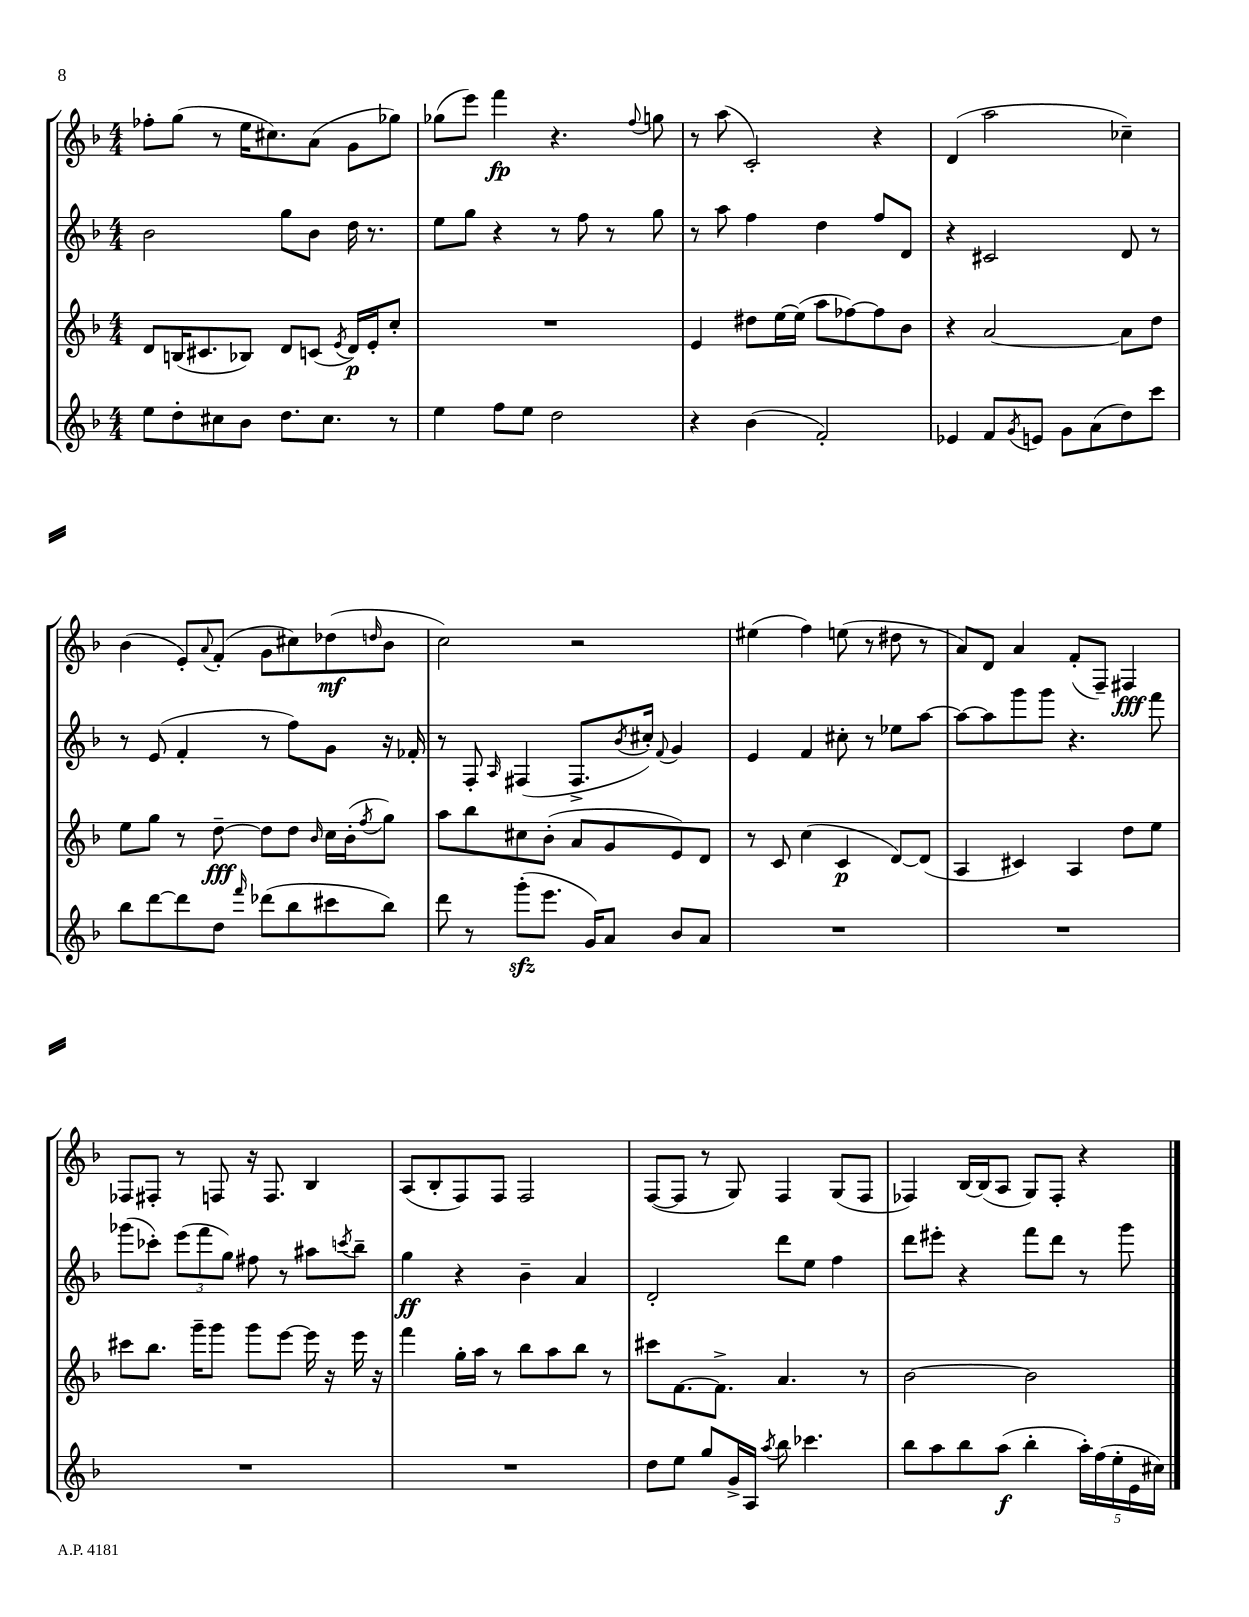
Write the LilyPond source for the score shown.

<<
\new StaffGroup <<
\new Staff = "s0" {
    \clef treble \key f \major \numericTimeSignature \time 4/4
    fes''8-. g''8( r8 e''16 cis''8.) a'8( g'8 ges''8) |
    ges''8( e'''8) f'''4\fp r4. \appoggiatura { f''8 } g''8 |
    r8 a''8( c'2-.) r4 |
    d'4( a''2 ces''4--) |
    bes'4( e'8-.) \appoggiatura { a'8 } f'8-.( g'8 cis''8) des''8\mf( \grace { d''16 } bes'8 |
    c''2) r2 |
    eis''4( f''4) e''8( r8 dis''8 r8 |
    a'8) d'8 a'4 f'8-.( f8--) fis4\fff |
    fes8 fis8-. r8 f8 r16 f8. bes4 |
    a8( bes8-. f8) f8 f2 |
    f8~( f8 r8 g8) f4 g8( f8 |
    fes4) bes16~ bes16( a8 g8) fes8-. r4 \bar "|." |
}
\new Staff = "s1" {
    \clef treble \key f \major \numericTimeSignature \time 4/4
    bes'2 g''8 bes'8 d''16 r8. |
    e''8 g''8 r4 r8 f''8 r8 g''8 |
    r8 a''8 f''4 d''4 f''8 d'8 |
    r4 cis'2 d'8 r8 |
    r8 e'8( f'4-. r8 f''8) g'8 r16 fes'16-. |
    r8 f8-. \grace { a16 } fis4( fis8.-> \acciaccatura { bes'8 } cis''16-.) \appoggiatura { f'8 } g'4 |
    e'4 f'4 cis''8-. r8 ees''8 a''8~ |
    a''8~ a''8 g'''8 g'''8 r4. f'''8 |
    ges'''8( ces'''8-.) \tuplet 3/2 { e'''8( f'''8 g''8) } fis''8 r8 ais''8 \acciaccatura { c'''8 } bes''8-- |
    g''4\ff r4 bes'4-- a'4 |
    d'2-. d'''8 e''8 f''4 |
    d'''8 eis'''8-. r4 f'''8 d'''8 r8 g'''8 \bar "|." |
}
\new Staff = "s2" {
    \clef treble \key f \major \numericTimeSignature \time 4/4
    d'8 b16( cis'8. bes8) d'8 c'8( \acciaccatura { e'8 } d'16\p) e'16-. c''8-. |
    R1 |
    e'4 dis''8 e''16~ e''16( a''8 fes''8~) fes''8 bes'8 |
    r4 a'2~ a'8 d''8 |
    e''8 g''8 r8 d''8~--\fff d''8 d''8 \grace { bes'16 } c''16 bes'16-.( \acciaccatura { f''8 } g''8) |
    a''8 bes''8 cis''8 bes'8-.( a'8 g'8 e'8) d'8 |
    r8 c'8 c''4( c'4\p d'8~) d'8( |
    a4 cis'4) a4 d''8 e''8 |
    cis'''8 bes''8. g'''16-- g'''8 g'''8 e'''8~ e'''16 r16 e'''16 r16 |
    f'''4 g''16-. a''16 r8 bes''8 a''8 bes''8 r8 |
    cis'''8 f'8.~ f'8.-> a'4. r8 |
    bes'2~ bes'2 \bar "|." |
}
\new Staff = "s3" {
    \clef treble \key f \major \numericTimeSignature \time 4/4
    e''8 d''8-. cis''8 bes'8 d''8. cis''8. r8 |
    e''4 f''8 e''8 d''2 |
    r4 bes'4( f'2-.) |
    ees'4 f'8 \acciaccatura { g'8 } e'8 g'8 a'8( d''8) c'''8 |
    bes''8 d'''8~ d'''8 d''8 \grace { f'''16 } des'''8( bes''8 cis'''8 bes''8) |
    d'''8 r8 g'''8-.\sfz( e'''8. g'16) a'8 bes'8 a'8 |
    R1 |
    R1 |
    R1 |
    R1 |
    d''8 e''8 g''8 g'16-> a16 \acciaccatura { a''8 } bes''8 ces'''4. |
    bes''8 a''8 bes''8 a''8\f( bes''4-. \tuplet 5/4 { a''16-.) f''16( e''16-. e'16 cis''16) } \bar "|." |
}
>>
>>
\layout { \context { \Score \remove "Bar_number_engraver" } }
